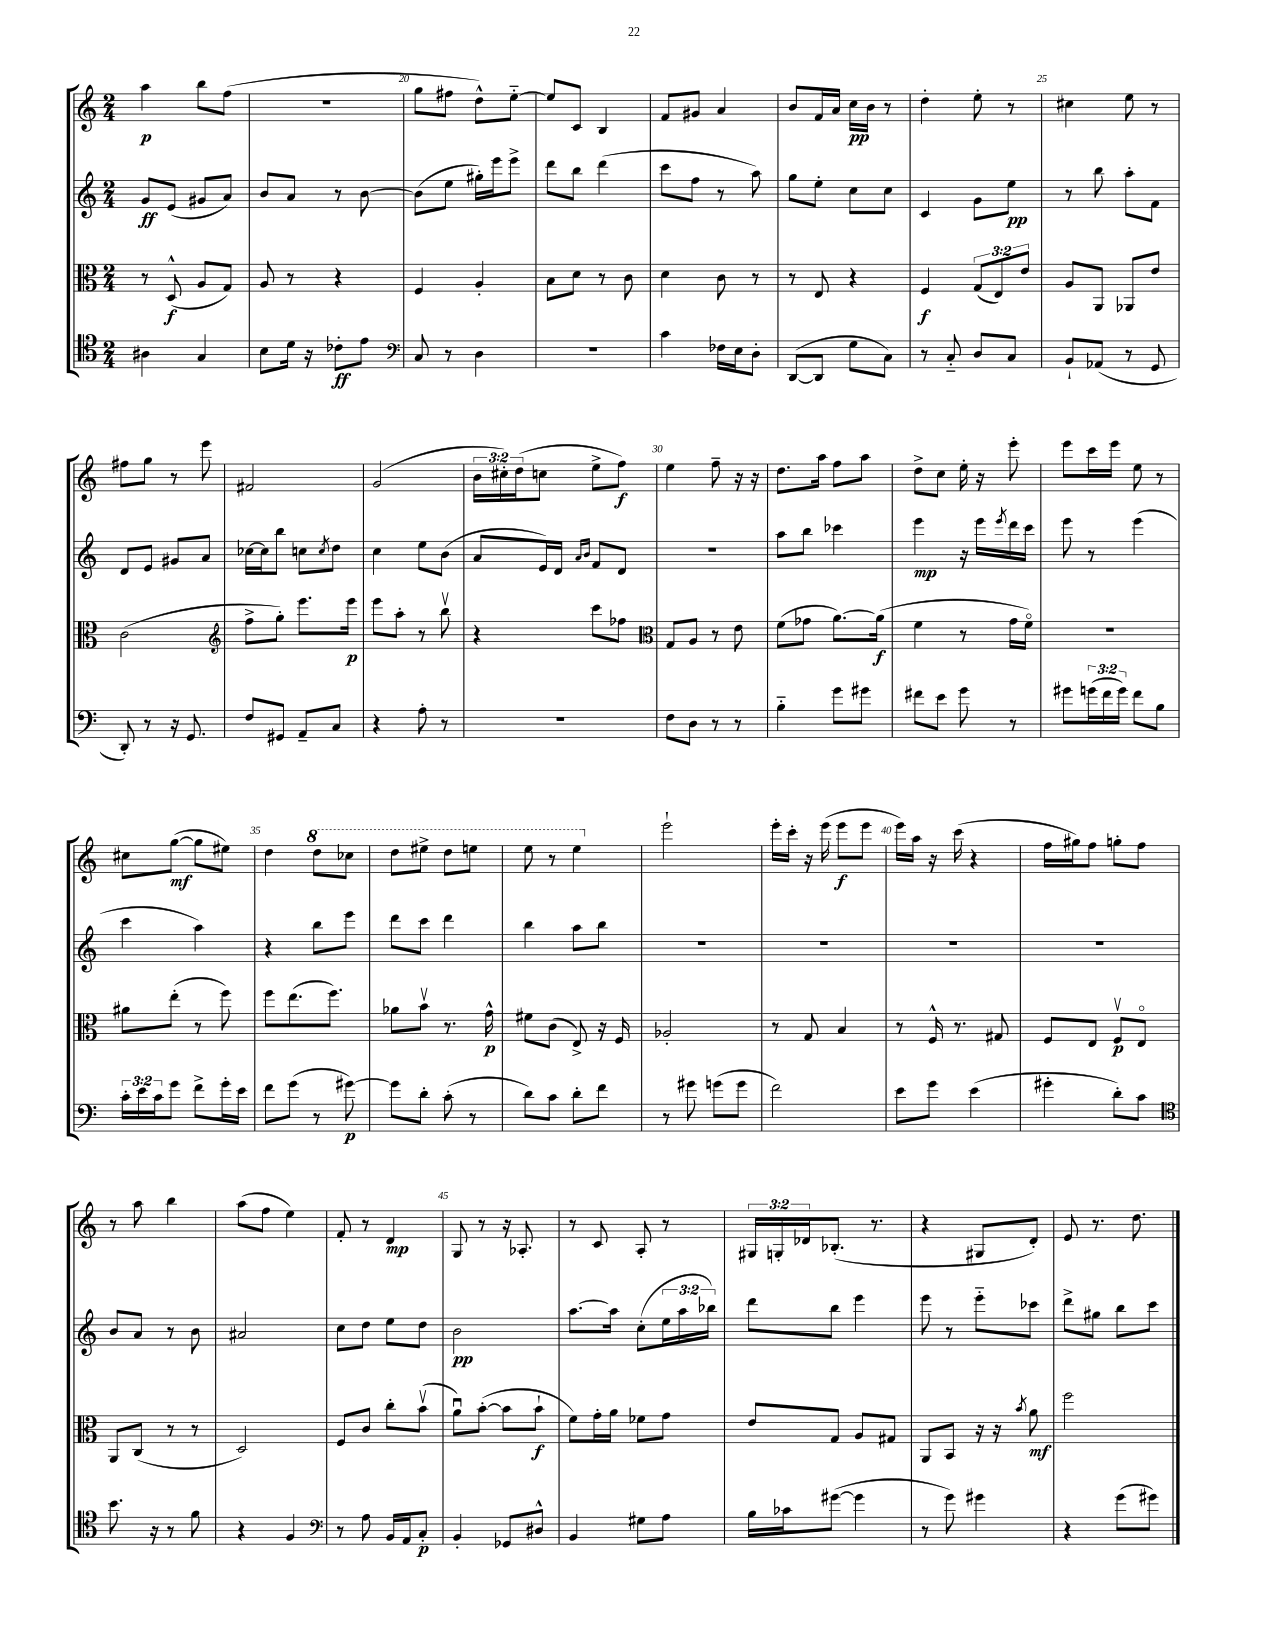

**kern	**kern	**kern	**kern
*staff4	*staff3	*staff2	*staff1
*clefC4	*clefC3	*clefG2	*clefG2
*k[]	*k[]	*k[]	*k[]
*M2/4	*M2/4	*M2/4	*M2/4
4A#	8r	8g	4aa
.	(8D^^	(8e	.
4G	8A	8g#	8bb
.	8G)	8a)	(8ff
=	=	=	=
8B	8A	8b	2r
16d	8r	8a	.
16r	.	.	.
8c-'	4r	8r	.
8e	.	[8b	.
=	=	=	=
*clefF4	*	*	*
8C	4F	(8b]	8gg
8r	.	8ee	8ff#
4D	4A'	16gg#')	8dd^^)
.	.	16eee	.
.	.	8eee^	[8ee'~
=	=	=	=
2r	8B	8ddd	8ee]
.	8d	8bb	8c
.	8r	(4ddd	4B
.	8c	.	.
=	=	=	=
4c	4d	8ccc	8f
.	.	8ff	8g#
16F-	8c	8r	4a
16E	.	.	.
8D'	8r	8aa)	.
=	=	=	=
([8DD	8r	8gg	8b
8DD]	8E	8ee'	16f
.	.	.	16a
8G	4r	8cc	16cc
.	.	.	16b
8C)	.	8cc	8r
=	=	=	=
8r	4F	4c	4dd'
8C'~	.	.	.
8D	(12G	8g	8ee'
.	12E)	.	.
8C	.	8ee	8r
.	12e	.	.
=	=	=	=
8BB`	8A	8r	4cc#
(8AA-	8AA	8bb	.
8r	8AA-	8aa'	8ee
8GG	8e	8f	8r
=	=	=	=
8DD')	(2c	8d	8ff#
8r	.	8e	8gg
16r	.	8g#	8r
8.GG	.	.	.
.	.	8a	8eee
=	=	=	=
*	*clefG2	*	*
8F	8ff^	[16cc-	2f#
.	.	16cc-]	.
8GG#	8gg')	8bb	.
8AA~	8.eee	8cc	.
.	.	8qcc	.
8C	.	8dd	.
.	16eee	.	.
=	=	=	=
4r	8eee	4cc	(2g
.	8aa'	.	.
8A'	8r	8ee	.
8r	8bbv	(8b	.
=	=	=	=
2r	4r	8a	24b
.	.	.	24cc#')
.	.	.	(24dd
.	.	16e)	8cc
.	.	16d	.
.	.	16qqa	.
.	.	16qqb	.
.	8ccc	8f	8ee^
.	8ff-	8d	8ff)
=	=	=	=
*	*clefC3	*	*
8F	8G	2r	4ee
8D	8A	.	.
8r	8r	.	8ff~
8r	8e	.	16r
.	.	.	16r
=	=	=	=
4B'~	(8f	8aa	8.dd
.	8g-	8bb	.
.	.	.	16aa
8g	[8.a)	4ccc-	8ff
8g#	.	.	8aa
.	(16a]	.	.
=	=	=	=
8f#	4f	4eee	8dd^
8e	.	.	8cc
8g	8r	16r	16ee'
.	.	16eee	16r
.	.	8qeee	.
8r	16g	16ddd	8eee'
.	16fo)	16ccc	.
=	=	=	=
8g#	2r	8eee	8eee
(24g	.	8r	16ccc
24f	.	.	.
.	.	.	16eee
24g)	.	.	.
8f	.	(4eee	8ee
8B	.	.	8r
=	=	=	=
24c'	8a#	4ccc	8cc#
24e	.	.	.
24c	.	.	.
8g	(8ee'	.	([8gg
8f^	8r	4aa)	8gg]
16g'	8ff)	.	8ee#)
16e	.	.	.
=	=	=	=
8f	8ff	4r	4dd
(8g	(8.ee	.	.
8r	.	8bb	8ddd
.	8.ff)	.	.
[8g#)	.	8eee	8ccc-
=	=	=	=
8g#]	8a-	8ddd	8ddd
8d'	8bv	8ccc	8eee#^
(8c'	8.r	4ddd	8ddd
8r	.	.	8eee
.	16g^^	.	.
=	=	=	=
8d)	8f#	4bb	8eee
8c	(8c	.	8r
8d'	8E^)	8aa	4eee
8f	16r	8bb	.
.	16F	.	.
=	=	=	=
8r	2A-'	2r	2eee`
8g#	.	.	.
(8g	.	.	.
8g	.	.	.
=	=	=	=
2f)	8r	2r	16eee'
.	.	.	16ccc'
.	8G	.	16r
.	.	.	(16eee
.	4B	.	8eee
.	.	.	8eee
=	=	=	=
8e	8r	2r	16eee)
.	.	.	16aa
8g	16F^^	.	16r
.	8.r	.	(16ccc
(4e	.	.	4r
.	8G#	.	.
=	=	=	=
4g#'	8F	2r	16ff
.	.	.	16gg#)
.	8E	.	8ff
8d')	8Fv	.	8gg'
8c	8Eo	.	8ff
=	=	=	=
*clefC4	*	*	*
8.b	8AA	8b	8r
.	(8C	8a	8aa
16r	.	.	.
8r	8r	8r	4bb
8f	8r	8b	.
=	=	=	=
4r	2D)	2a#	(8aa
.	.	.	8ff
4F	.	.	4ee)
=	=	=	=
*clefF4	*	*	*
8r	8F	8cc	8f'
8A	8c	8dd	8r
16BB	8cc'	8ee	4d
16AA	.	.	.
8C'	(8bv	8dd	.
=	=	=	=
4BB'	8au)	2b	8G
.	([8b'	.	8r
8GG-	8b]	.	16r
.	.	.	8.A-'
8D#^^	8b`	.	.
=	=	=	=
4BB	8f)	[8.aa	8r
.	16g'	.	8c
.	16a	16aa]	.
8G#	8f-	(8cc'	8A'
8A	8g	24ee	8r
.	.	24aa	.
.	.	24bb-)	.
=	=	=	=
16B	8e	8ddd	24G#
.	.	.	24G'
16c-	.	.	.
.	.	.	24d-
([8g#	8G	8bb	(8.B-'
4g#]	8A	4eee	.
.	.	.	8.r
.	8G#	.	.
=	=	=	=
8r	8AA	8eee	4r
8g)	8BB	8r	.
4g#	16r	8eee'~	8G#
.	16r	.	.
.	8qb	.	.
.	8a	8ccc-	8d')
=	=	=	=
4r	2ff	8ddd^	8e
.	.	8gg#	8.r
(8g	.	8bb	.
.	.	.	8.dd
8g#)	.	8ccc	.
==	==	==	==
*-	*-	*-	*-
